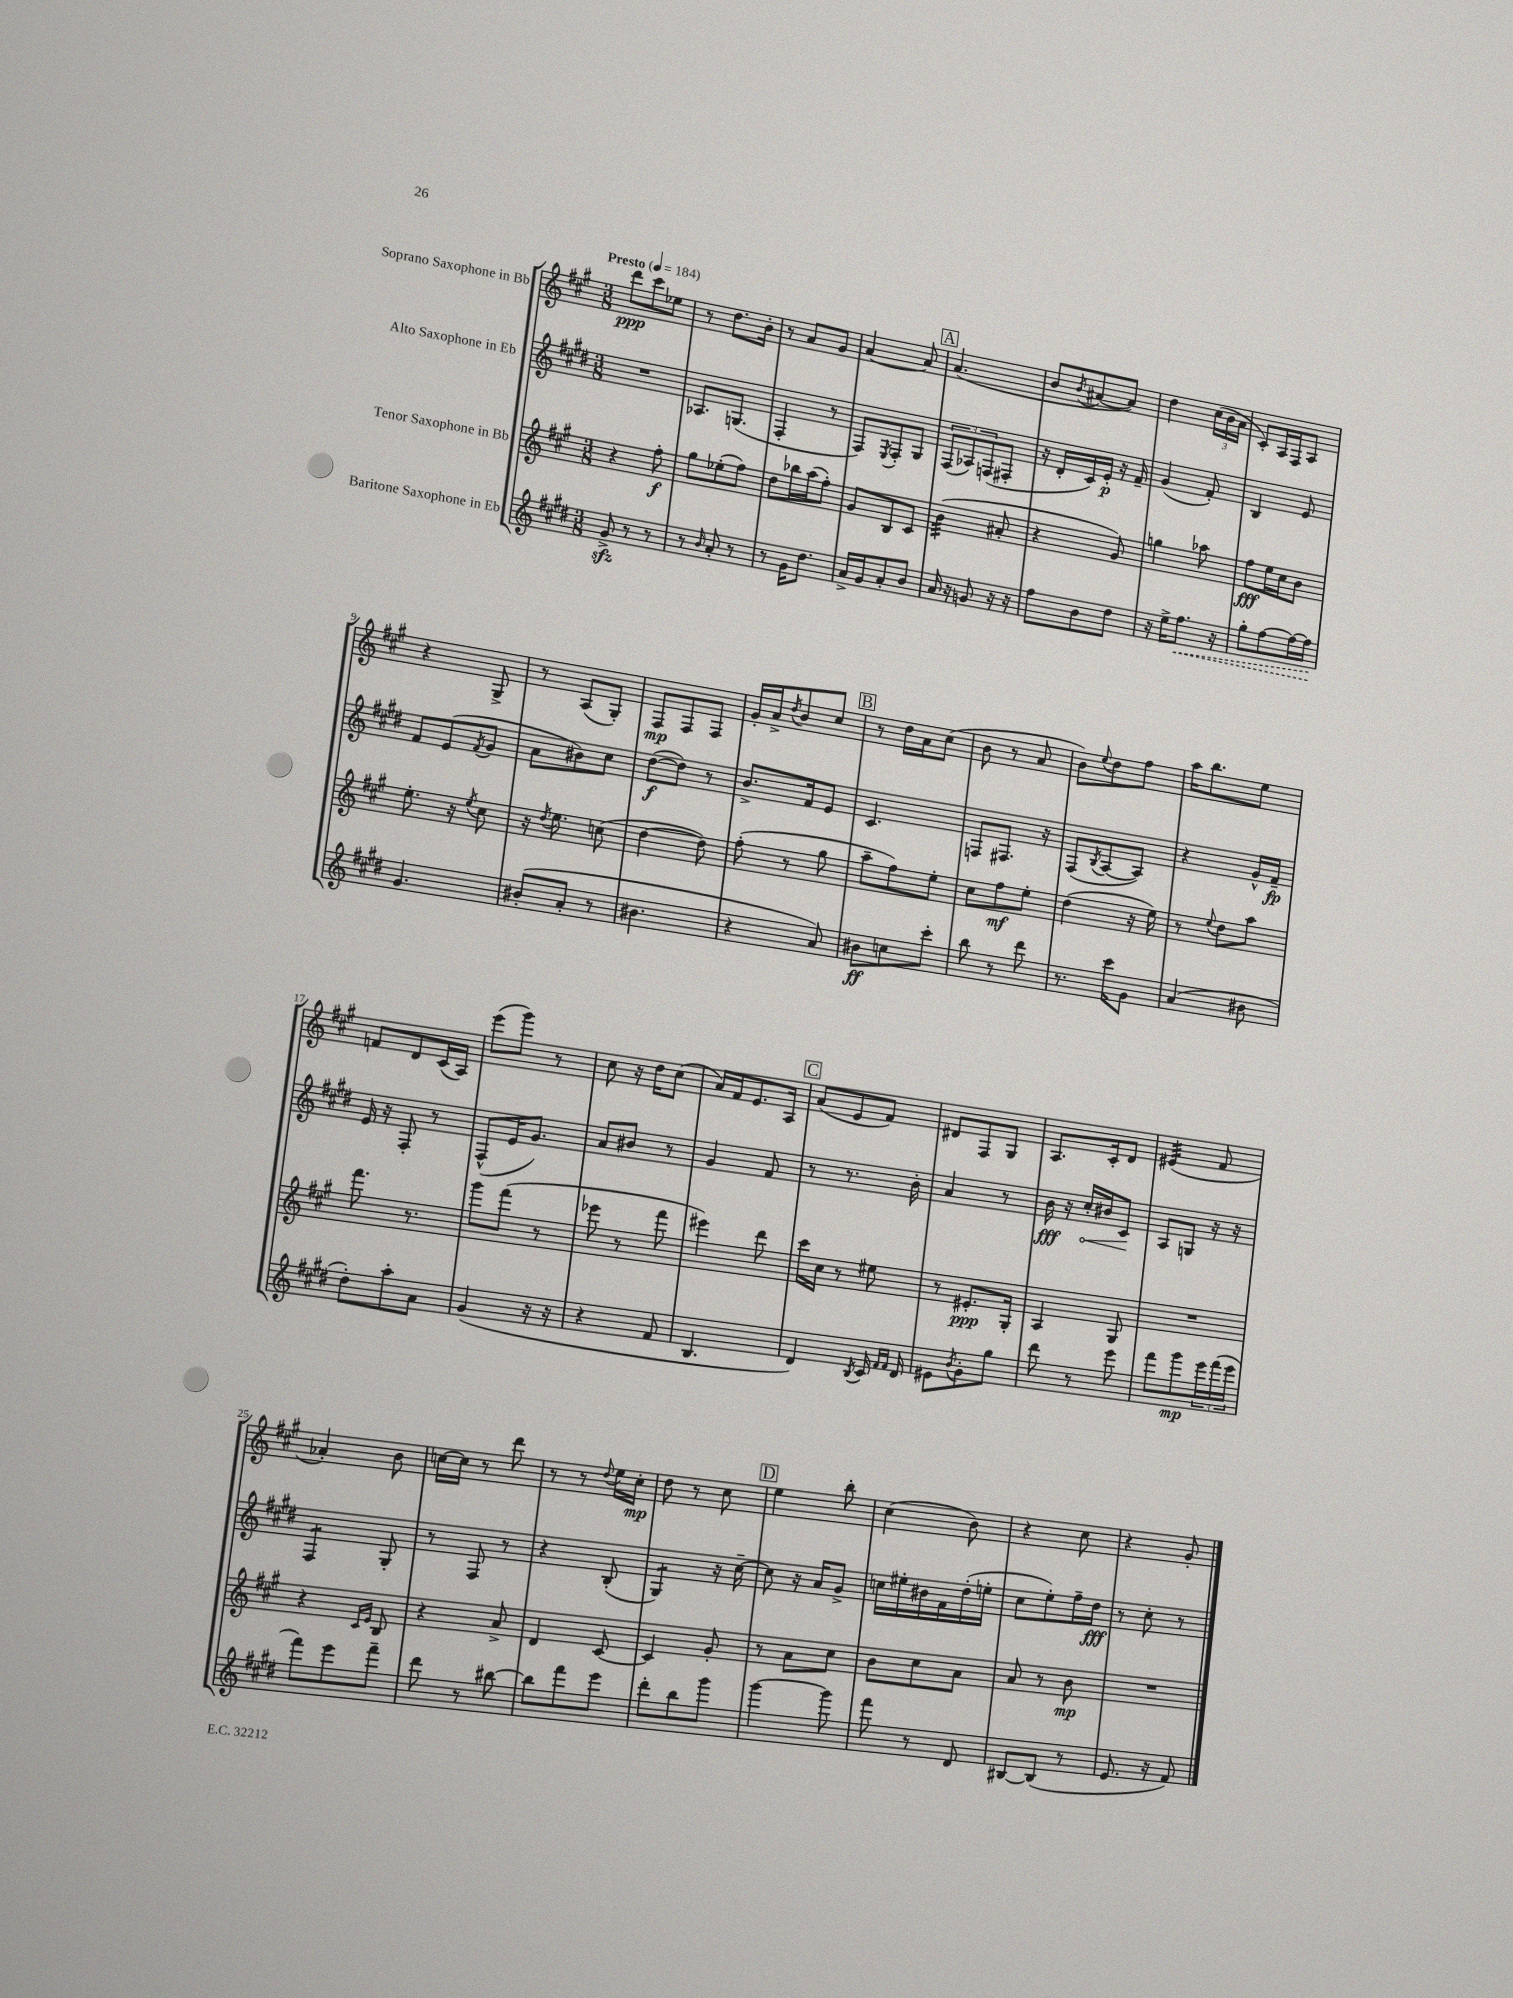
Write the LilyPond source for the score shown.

<<
\new StaffGroup <<
\new Staff = "s0" \with { instrumentName = "Soprano Saxophone in Bb" } {
    \clef treble \key a \major \numericTimeSignature \time 3/8 \tempo "Presto" 4 = 184
    d'''8\ppp cis'''8 ees''8 |
    r8 d''8. b'16-. |
    r8 a'8 gis'8 |
    a'4~ a'8 |
    \mark \markup { \box "A" } a'4.( |
    b'8 \acciaccatura { b'8 } ais'8~ ais'8) |
    d''4 \tuplet 3/2 { cis''16( b'16 a'16 } |
    cis'8-.) a16 fis16 a8 |
    r4 gis8-> |
    r8 a8( gis8-.) |
    fis8\mp fis8 fis8 |
    gis'16-. a'16-> \acciaccatura { d''8 } b'8 cis''8 |
    \mark \markup { \box "B" } r8 d''16 a'16 cis''8( |
    b'8 r8 a'8 |
    b'8) \appoggiatura { e''8 } d''8 fis''8 |
    a''16 b''8. e''8 |
    f'8 d'8 cis'16( a16) |
    e'''8( gis'''8) r8 |
    cis''8 r16 d''16 cis''8( |
    a'16) fis'16 e'8. a16 |
    \mark \markup { \box "C" } a'8( e'8 fis'8) |
    dis'8 fis8 gis8 |
    a8. cis'16-. d'8 |
    eis'4:32( fis'8 |
    aes'4-.) b'8 |
    c''16~ c''16 r8 d'''8 |
    r8 r8 \appoggiatura { d''8 } e''16 cis''16-.\mp |
    d''8 r8 cis''8 |
    \mark \markup { \box "D" } e''4 b''8-. |
    cis''4( b'8) |
    r4 cis''8 |
    r4 gis'8-. \bar "|." |
}
\new Staff = "s1" \with { instrumentName = "Alto Saxophone in Eb" } {
    \clef treble \key e \major \numericTimeSignature \time 3/8
    R4. |
    aes8. g8.( |
    fis4-. r8 |
    fis8) \acciaccatura { e8 } fis8-. gis8 |
    \mark \markup { \box "A" } \tuplet 3/2 { fis8( aes8) f8( } fis8-. |
    r16 dis'16-. cis'16) e'16-.\p r16 fis'16-- |
    gis'4( fis'8-.) |
    b4 e'8 |
    fis'8 e'8( \acciaccatura { fis'8 } gis'8 |
    a'8 bis'8) cis''8 |
    dis''8~\f( dis''8) r8 |
    b'8.-> fis'16 e'8 |
    \mark \markup { \box "B" } cis'4. |
    f8 fis8. r16 |
    fis8( \acciaccatura { b8 } a8~ a8) |
    r4 gis'16-^ fis'16--\fp |
    e'16 r16 fis8-. r8 |
    fis8-^( e'16 gis'8.) |
    a'8 bis'8 r8 |
    gis'4 fis'8 |
    \mark \markup { \box "C" } r8 r8. b'16-. |
    a'4 r8 |
    b'16\fff r16 \once \override Hairpin.circled-tip = ##t cis''16-.\< bis'16 cis'8\! |
    a8 g8 r16 r16 |
    fis4:8 gis8-. |
    r8 fis8 r8 |
    r4 b8-.( |
    gis4:8) r16 cis''16~-- |
    \mark \markup { \box "D" } cis''8 r16 a'16 gis'8-> |
    c''16 eis''16-. bis'16 fis'16 dis''16-.( e''16-. |
    cis''8 e''8-.) fis''16-- dis''16\fff |
    r8 cis''8-. r8 \bar "|." |
}
\new Staff = "s2" \with { instrumentName = "Tenor Saxophone in Bb" } {
    \clef treble \key a \major \numericTimeSignature \time 3/8
    r4 fis''8-.\f |
    gis''8 ees''8-.( fis''8) |
    d''8 bes''16 a''16( fis''8-.) |
    gis'8 b8 cis'8 |
    \mark \markup { \box "A" } b'4:32( ais'8-. |
    r4 gis'8) |
    g''4 aes''8 |
    fis''8\fff e''16 cis''16 b'8 |
    e''8.-. r16 \acciaccatura { e''8 } cis''8 |
    r16 \acciaccatura { d''8 } e''8. c''8( |
    d''4~ d''8) |
    fis''8-.( r8 gis''8 |
    \mark \markup { \box "B" } a''8-- fis''8) e''8-. |
    cis''8 fis''8\mf e''8-. |
    d''4( r16 e''16) |
    r8 \appoggiatura { e''8 } d''8 a''8 |
    fis'''8. r8. |
    gis'''8 fis'''8( r8 |
    ees'''8 r8 fis'''8 |
    eis'''4) d'''8 |
    \mark \markup { \box "C" } cis'''16 cis''16 r8 eis''8 |
    r8 eis'8.-.\ppp gis16-. |
    a4 gis8 |
    R4. |
    r4 \grace { cis'16 e'16 } b8 |
    r4 a'8-> |
    d'4 cis'8~ |
    cis'4 gis'8-. |
    \mark \markup { \box "D" } r8 a'8 cis''8 |
    b'8 cis''8 a'8 |
    a'8 r8 b'8\mp |
    R4. \bar "|." |
}
\new Staff = "s3" \with { instrumentName = "Baritone Saxophone in Eb" } {
    \clef treble \key e \major \numericTimeSignature \time 3/8
    gis'8->\sfz r8 r8 |
    r8 \grace { b'16 } a'8-. r8 |
    r8 gis'16 dis''8. |
    a'16-> gis'16 a'8-. b'8 |
    \mark \markup { \box "A" } a'16 r16 g'8 r16 r16 |
    fis''8 b'8 dis''8 |
    r16 e''16-> \once \override Hairpin.style = #'dashed-line fis''8.\< r16 |
    gis''8-. fis''8~ fis''16~ fis''16\! |
    gis'4. |
    bis'8-.( a'8-. r8 |
    bis'4. |
    r4 a'8) |
    \mark \markup { \box "B" } bis'8\ff c''8 cis'''8-. |
    b''8 r8 dis'''8 |
    r8. cis'''16 gis'8 |
    a'4( bis'8 |
    dis''8-.) a''8-. a'8 |
    gis'4( r16 r16 |
    r4 fis'8 |
    b4. |
    \mark \markup { \box "C" } dis'4) \acciaccatura { b8 } cis'16 \grace { fis'16 fis'16 } dis'16 |
    eis'8 \acciaccatura { b'8 } gis'8-. gis''8 |
    dis'''8 r8 e'''8 |
    fis'''8 gis'''8\mp \tuplet 3/2 { e'''16 fis'''16( e'''16 } |
    fis'''8) e'''8 fis'''8-- |
    dis'''8 r8 bis''8~ |
    bis''8 fis'''8 e'''8 |
    dis'''8-. b''8 gis'''8 |
    \mark \markup { \box "D" } gis'''4~ gis'''8 |
    fis'''8 r8 dis'8 |
    bis8~ bis8( r8 |
    e'8. r16 fis'8) \bar "|." |
}
>>
>>
